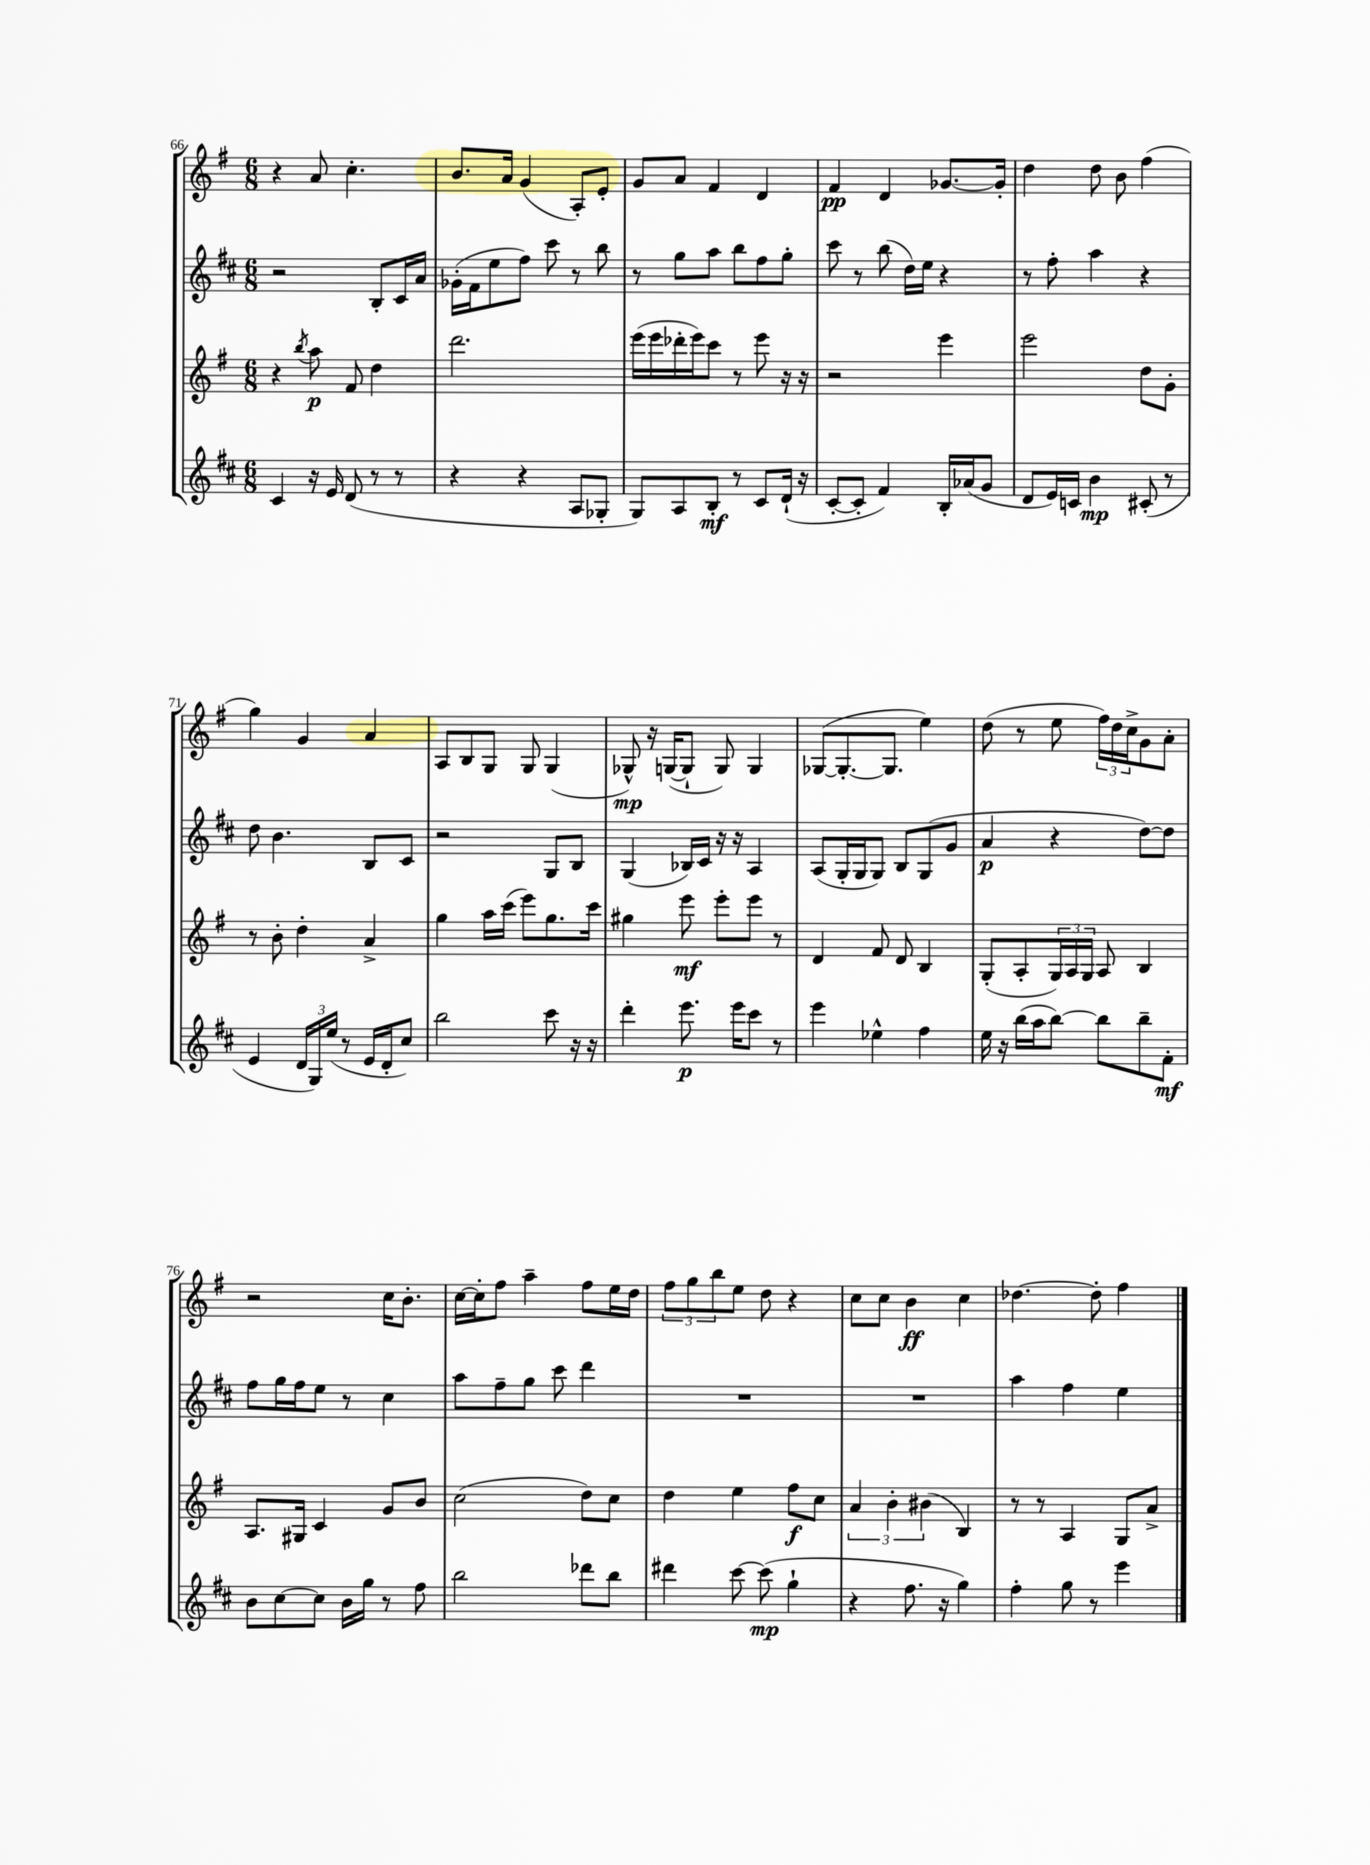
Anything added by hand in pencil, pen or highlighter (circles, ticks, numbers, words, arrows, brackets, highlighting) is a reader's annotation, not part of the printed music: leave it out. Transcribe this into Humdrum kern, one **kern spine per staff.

**kern	**kern	**kern	**kern
*staff4	*staff3	*staff2	*staff1
*clefG2	*clefG2	*clefG2	*clefG2
*k[f#c#]	*k[f#]	*k[f#c#]	*k[f#]
*M6/8	*M6/8	*M6/8	*M6/8
4c#/	4r	2r	4r
.	8qbb/	.	.
16r	8aa\	.	8a/
16e/	.	.	.
(8d/	8f#/	.	4.cc'\
8r	4dd\	8B'/L	.
8r	.	16c#/L	.
.	.	16a/JJ	.
=	=	=	=
4r	2.ddd\	(16g-'\LL	8.b/L
.	.	16f#\J	.
.	.	8ee\	.
.	.	.	16a/Jk
4r	.	8ff#\J)	(4g/
.	.	8ccc#\	.
8A/L	.	8r	8A'/L)
8G-'/J	.	8bb\	8e'/J
=	=	=	=
8G/L)	(16eee\LL	8r	8g/L
.	16eee\	.	.
8A/	16ddd-'\	8gg\L	8a/J
.	16eee\J)	.	.
8B'/J	8ccc\J	8aa\J	4f#/
8r	8r	8bb\L	.
8c#/L	8eee\	8ff#\	4d/
(16d`/Jk	16r	8gg'\J	.
16r	16r	.	.
=	=	=	=
[8c#'/L	2r	8ccc#\	4f#/
8c#'/]J	.	8r	.
4f#/)	.	(8bb\	4d/
.	.	16dd\LL)	.
.	.	16ee\JJ	.
16B'/LL	4eee\	4r	[8.g-/L
(16a-/J	.	.	.
8g/J	.	.	.
.	.	.	16g-'/]Jk
=	=	=	=
8d/L	2eee\	8r	4dd\
16e/L)	.	8ff#'\	.
16c/JJ	.	.	.
4b\	.	4aa\	8dd\
.	.	.	8b\
(8c#'/	8dd\L	4r	(4ff#\
8r	8g'\J	.	.
=	=	=	=
4e/	8r	8dd\	4gg\)
.	8b'\	4.b\	.
24d/LL	4dd'\	.	4g/
24G/)	.	.	.
(24ee/JJ	.	.	.
8r	.	.	.
16e/LL	4a^/	8B/L	4a/
16d'/J	.	.	.
8cc#/J)	.	8c#/J	.
=	=	=	=
2bb\	4gg\	2r	8A/L
.	.	.	8B/
.	16aa\LL	.	8G/J
.	(16ccc\JJ	.	.
.	8eee\L)	.	8G/
8ccc#\	8.gg\	8G/L	(4G/
16r	.	8B/J	.
16r	16ccc\Jk	.	.
=	=	=	=
4ddd'\	4gg#\	(4G/	8G-^^/)
.	.	.	16r
.	.	.	([16G/LK
8.eee\	8eee\	16B-/LL)	8G`/]J
.	.	16c#/JJ	.
.	8eee'\L	16r	8G/)
16eee\LK	.	16r	.
8ccc#\J	8eee\J	4A/	4G/
8r	8r	.	.
=	=	=	=
4eee\	4d/	(8A/L	([8G-/L
.	.	16G'/L	8.G-'/_
.	.	16G/J	.
4ee-^^\	8f#/	8G/J)	.
.	.	.	8.G-/]J
.	8d/	8B/L	.
4ff#\	4B/	(8G/	4ee\)
.	.	8g/J	.
=	=	=	=
16ee\	(8G'/L	4a/	(8dd\
16r	.	.	.
(16bb\LL	8A'/	.	8r
16aa\J	.	.	.
[8bb\J)	24G/L)	4r	8ee\
.	24A/	.	.
.	24G/JJ	.	.
8bb\]L	8A/	.	24ff#\LL)
.	.	.	24dd\
.	.	.	24cc^\J
8bb~\	4B/	[8dd\L)	8g\
8f#'\J	.	8dd\]J	8a'\J
=	=	=	=
8b\L	8.A/L	8ff#\L	2r
[8cc#\	.	16gg\L	.
.	16G#/Jk	16ff#\J	.
8cc#\]J	4c/	8ee\J	.
16b\LL	.	8r	.
16gg\JJ	.	.	.
8r	8g/L	4cc#\	16cc\LK
.	.	.	8.b'\J
8ff#\	8b/J	.	.
=	=	=	=
2bb\	(2cc\	8aa\L	[16cc\LL
.	.	.	16cc'\]J
.	.	8ff#~\	8ff#\J
.	.	8gg\J	4aa~\
.	.	8ccc#\	.
8ddd-\L	8dd\L)	4ddd\	8ff#\L
8bb\J	8cc\J	.	16ee\L
.	.	.	16dd\JJ
=	=	=	=
4ddd#\	4dd\	2.r	12ff#\L
.	.	.	12gg\
.	.	.	12bb\
[8ccc#\	4ee\	.	8ee\J
(8ccc#\]	.	.	8dd\
4gg`\	8ff#\L	.	4r
.	8cc\J	.	.
=	=	=	=
4r	6a/	2.r	8cc\L
.	.	.	8cc\J
.	6b'\	.	.
8.ff#\	.	.	4b\
.	(6b#\	.	.
16r	.	.	.
4gg\)	4B/)	.	4cc\
=	=	=	=
4ff#'\	8r	4aa\	[4.dd-\
.	8r	.	.
8gg\	4A/	4ff#\	.
8r	.	.	8dd-'\]
4eee\	8G/L	4ee\	4ff#\
.	8a^/J	.	.
==	==	==	==
*-	*-	*-	*-
